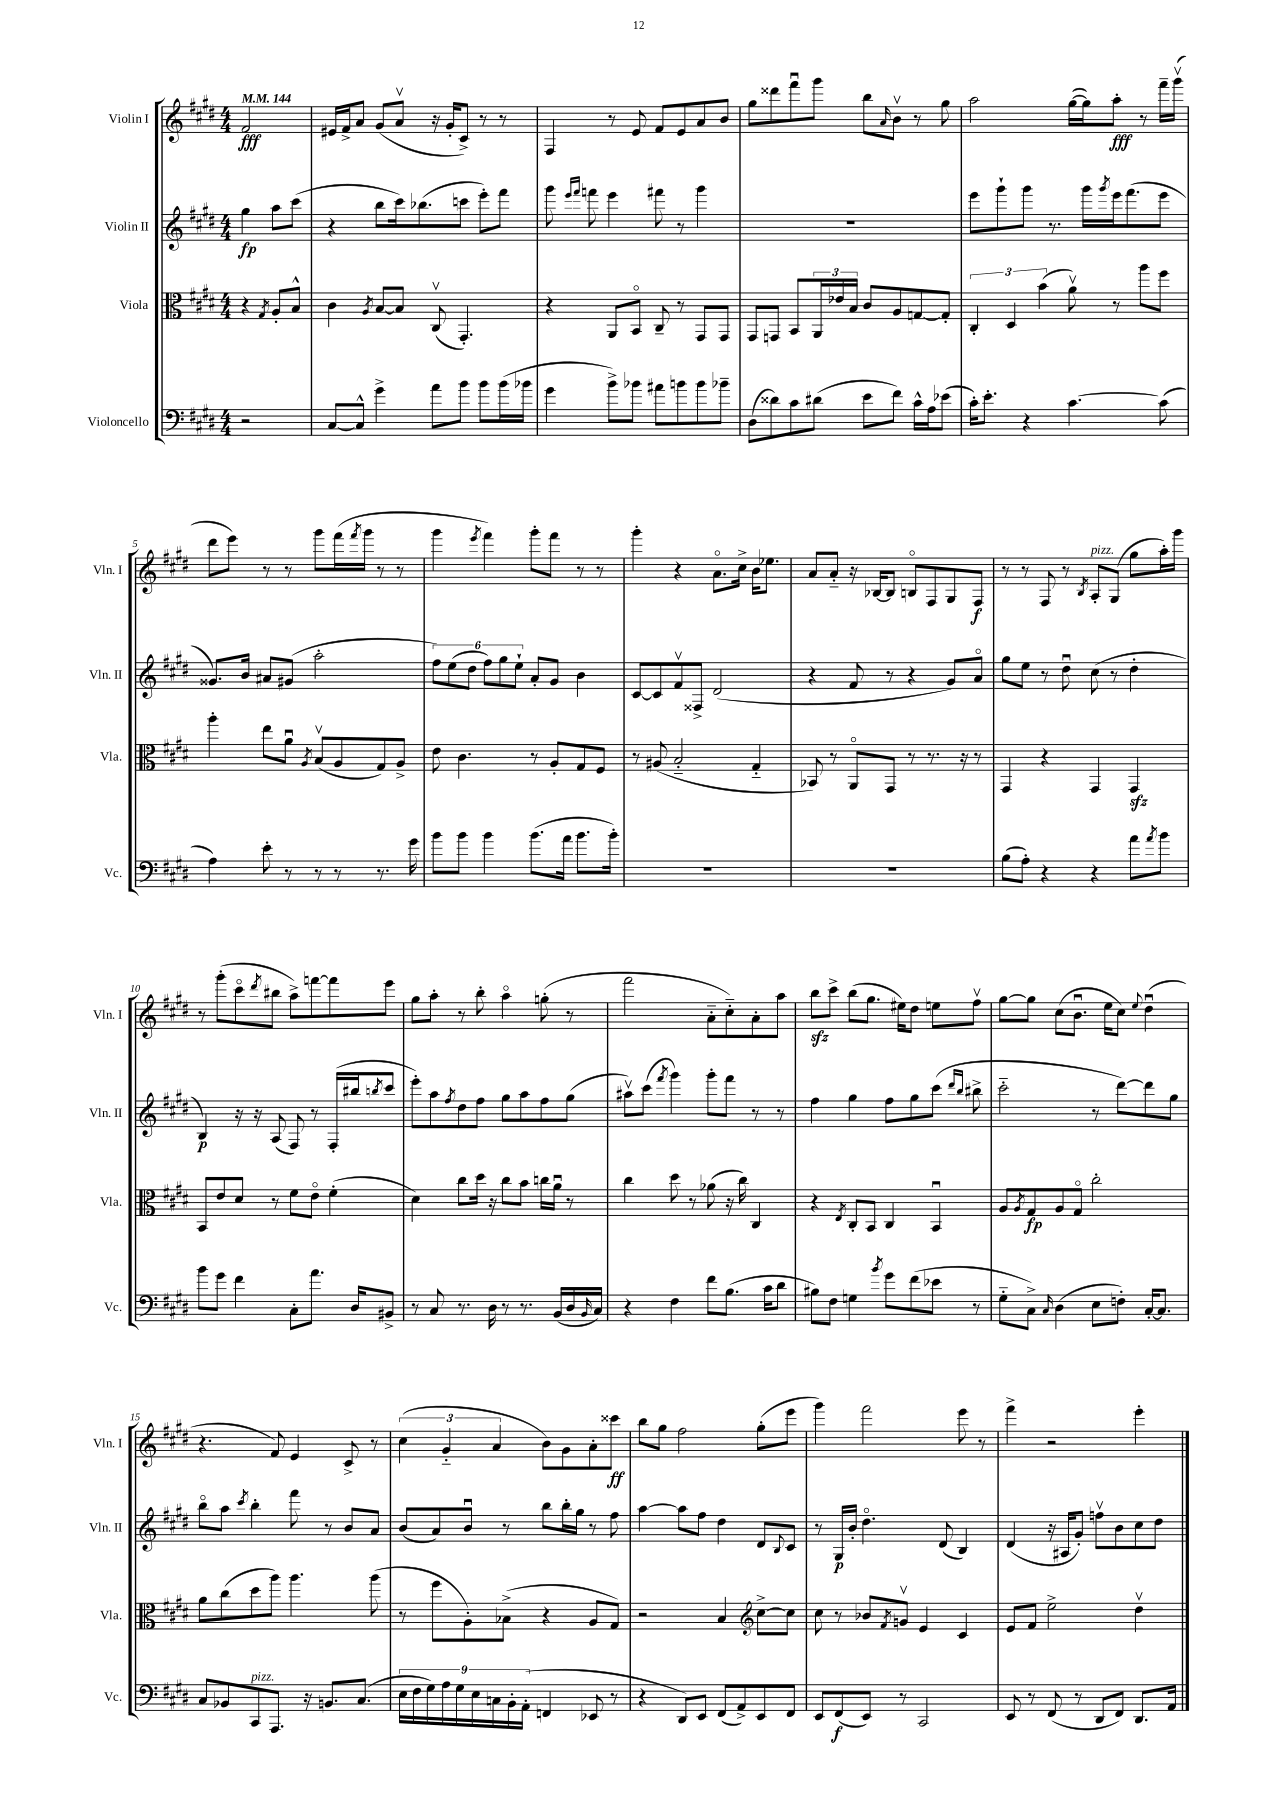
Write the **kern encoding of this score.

**kern	**kern	**kern	**kern
*staff4	*staff3	*staff2	*staff1
*clefF4	*clefC3	*clefG2	*clefG2
*k[f#c#g#d#]	*k[f#c#g#d#]	*k[f#c#g#d#]	*k[f#c#g#d#]
*M4/4	*M4/4	*M4/4	*M4/4
*MM144	*MM144	*MM144	*MM144
2r	4r	4gg#	2f#
.	8qG#	.	.
.	8A'	8aa	.
.	8B^^	(8ccc#	.
=	=	=	=
[8C#	4c#	4r	16e#
.	.	.	16f#^
8C#^^]	.	.	8a
.	8qA	.	.
4g#^	[8B	8bb	(8g#
.	8B]	16ccc#)	8av
.	.	(8.bb-	.
8a	(8C#v	.	16r
.	.	.	16g#'
8b	4.GG#')	8ccc	8c#^)
8b	.	8eee')	8r
(16b	.	8fff#	8r
16b-	.	.	.
=	=	=	=
4g#	4r	8ggg#	4F#
.	.	16qqeee	.
.	.	16qqfff#	.
.	.	8fff	.
8b^)	8AA	4eee	8r
8b-	8BBo	.	8e
8a#	8C#~	8fff#	8f#
8b	8r	8r	8e
8b	8GG#	4ggg#	8a
8b-~	8GG#	.	8b
=	=	=	=
(8D#	8GG#	1r	8gg#
8d##)	8GG	.	8ddd##
8c#	8BB	.	8fff#u
(8d#	24AA	.	8ggg#
.	24e-	.	.
.	24B	.	.
8e	8c#	.	8bb
.	.	.	16qqa
8f#)	8A	.	8bv
16c#^^	[8G	.	8r
16A	.	.	.
(8e-	8G']	.	8gg#
=	=	=	=
16c#')	6C#'	8eee	2aa
8.e'	.	.	.
.	.	8ggg#`	.
.	6D#	.	.
4r	.	8ggg#	.
.	(6b	.	.
.	.	8.r	.
[4.c#	8av)	.	([16gg#
.	.	16ggg#	16gg#])
.	.	8qggg#	.
.	8r	16eee	8aa'
.	.	(8.fff#	.
.	8aa	.	8r
(8c#]	8ff#	8eee	16fff#~
.	.	.	(16ggg#v
=	=	=	=
4A)	4aa'	8.g##)	8ddd#
.	.	.	8eee)
.	.	16b	.
8e'	8ee	8a#	8r
8r	8au	(8g#	8r
.	8qA	.	.
8r	(8Bv	2aa'	8ggg#
8r	8A	.	(16fff#
.	.	.	8qfff#
.	.	.	16ggg#
8.r	8G#)	.	8r
.	8A^	.	8r
16g#	.	.	.
=	=	=	=
8b	8e	12ff#)	4ggg#
.	.	(12ee	.
8b	4.c#	.	.
.	.	12dd#	.
.	.	.	8qeee
4b	.	12ff#)	4fff#)
.	.	12gg#	.
.	.	12ee`	.
(8.b	8r	8a'	8ggg#'
.	8A'	8g#	8fff#
16a	.	.	.
8.b	8G#	4b	8r
.	8F#	.	8r
16b')	.	.	.
=	=	=	=
1r	8r	[8c#	4ggg#'
.	(8A#	8c#]	.
.	2B'~	8f#v	4r
.	.	8F##^	.
.	.	(2d#	8.ao
.	.	.	16cc#^
.	4G#'~	.	16b
.	.	.	8.ee-
=	=	=	=
1r	8BB-)	4r	8a
.	8r	.	8a'~
.	8AAo	8f#	16r
.	.	.	[16B-
.	8GG#	8r	8B-]
.	8r	4r	8Bo
.	8.r	.	8F#
.	.	8g#)	8G#
.	16r	.	.
.	8r	8ao	8F#
=	=	=	=
(8B	4GG#	8gg#	8r
8A')	.	8ee	8r
4r	4r	8r	8F#
.	.	8dd#u	8r
.	.	.	8qB
4r	4GG#	(8cc#	8A'
.	.	8r	(8G#
8a	4GG#	4dd#'	8gg#
8qa	.	.	.
8b	.	.	16aa')
.	.	.	16ggg#
=	=	=	=
8b	8BB	4B)	8r
8g#	8e	.	(8ggg#'
4f#	8d#	16r	8ccc#o
.	.	16r	.
.	.	.	8qddd#
.	8r	(8A	8bb#
8C#'	8f#	8F#)	8aa^)
8.a	8eo	8r	[8fff
.	(4f#'	(16F#'	8fff]
16D#	.	16bb#	.
.	.	8qbb	.
8BB#^	.	8ccc#	8eee
=	=	=	=
8r	4d#)	8eee')	8gg#
8C#	.	8aa	8aa'
.	.	8qff#	.
8.r	8cc#	8dd#	8r
.	16dd#	8ff#	8bb'
16D#	16r	.	.
8r	8cc#	8gg#	4aao
8.r	8b	8aa	.
.	16cc	8ff#	(8gg'
(16BB	16au	.	.
16D#	8r	(8gg#	8r
16qqBB	.	.	.
16C#)	.	.	.
=	=	=	=
4r	4cc#	8aa#v)	2fff#
.	.	(8ccc#	.
.	.	8qfff#	.
4F#	8dd#	4ggg#)	.
.	8r	.	.
8f#	(8a-	8ggg#'	8a'~
(8.B	16r	8fff#	8cc#'~)
.	16cc#)	.	.
.	4C#	8r	8a'
16c#	.	.	.
8d#	.	8r	8aa
=	=	=	=
8B#)	4r	4ff#	8bb
8F#	.	.	8ccc#^
.	8qE	.	.
4G	8C#'	4gg#	(8bb
.	8BB	.	8.gg#
8qb	.	.	.
8g#	4C#	8ff#	.
.	.	.	16ee#)
(8f#	.	8gg#	8dd#
8e-	4BBu	(8ccc#	8ee
.	.	16qqddd#	.
.	.	16qqbb	.
8r	.	8bb#^	8ff#v
=	=	=	=
8G#'~	8A	2ccc#'~	[8gg#
.	8qA	.	.
8C#^)	8G#	.	8gg#]
16qqC#	.	.	.
(4D#	8A	.	(8cc#
.	8G#o	.	8.bu
8E	2cc#'	8r	.
.	.	.	16ee
8F')	.	[8ddd#)	8cc#)
.	.	.	8qqee
[16C#'	.	8ddd#]	(4dd#u
8.C#]	.	.	.
.	.	8gg#	.
=	=	=	=
8C#	8a	8bbo	4.r
8BB-	(8cc#	8aa	.
.	.	8qccc#	.
8CC#	8dd#	4bb'	.
8.AAA	8aa)	.	8f#)
.	4.aa	8fff#	4e
16r	.	.	.
8.BB	.	8r	.
.	.	8b	8c#^
(8.C#	.	.	.
.	(8aa	8a	8r
=	=	=	=
18E	8r	(8b	(6cc#
18F#	.	.	.
18G#)	.	.	.
.	8ff#	8a)	.
18A	.	.	6g#'~
18G#	.	.	.
.	8A')	8bu	.
18E	.	.	.
18C	.	.	6a
.	(8B-^	8r	.
18BB'	.	.	.
(18AA'	.	.	.
4FF	4r	8bb	8b)
.	.	16bb'	8g#
.	.	16gg#	.
8EE-	8A	8r	8a'
8r	8G#)	8ff#	8ccc##
=	=	=	=
4r	2r	[4aa	8bb
.	.	.	8gg#
8DD#)	.	8aa]	2ff#
8EE	.	8ff#	.
(8FF#	4B	4dd#	.
8AA^)	.	.	.
*	*clefG2	*	*
8EE	[8cc#^	8d#	(8gg#'
.	.	8qqB	.
8FF#	8cc#]	8c#	8eee
=	=	=	=
8EE	8cc#	8r	4ggg#)
(8FF#	8r	16G#	.
.	.	16b'	.
8EE)	8b-	4.dd#o	2fff#
.	8qf#	.	.
8r	8gv	.	.
2CC#	4e	.	.
.	.	(8d#	.
.	4c#	4B)	8eee
.	.	.	8r
=	=	=	=
8EE	8e	(4d#	4fff#^
8r	8f#	.	.
(8FF#	2ee^	16r	2r
.	.	16A#	.
8r	.	8g#')	.
8DD#	.	8ffv	.
8FF#)	.	8b	.
8.DD#	4dd#v	8cc#	4eee'
.	.	8dd#	.
16AA	.	.	.
==	==	==	==
*-	*-	*-	*-
